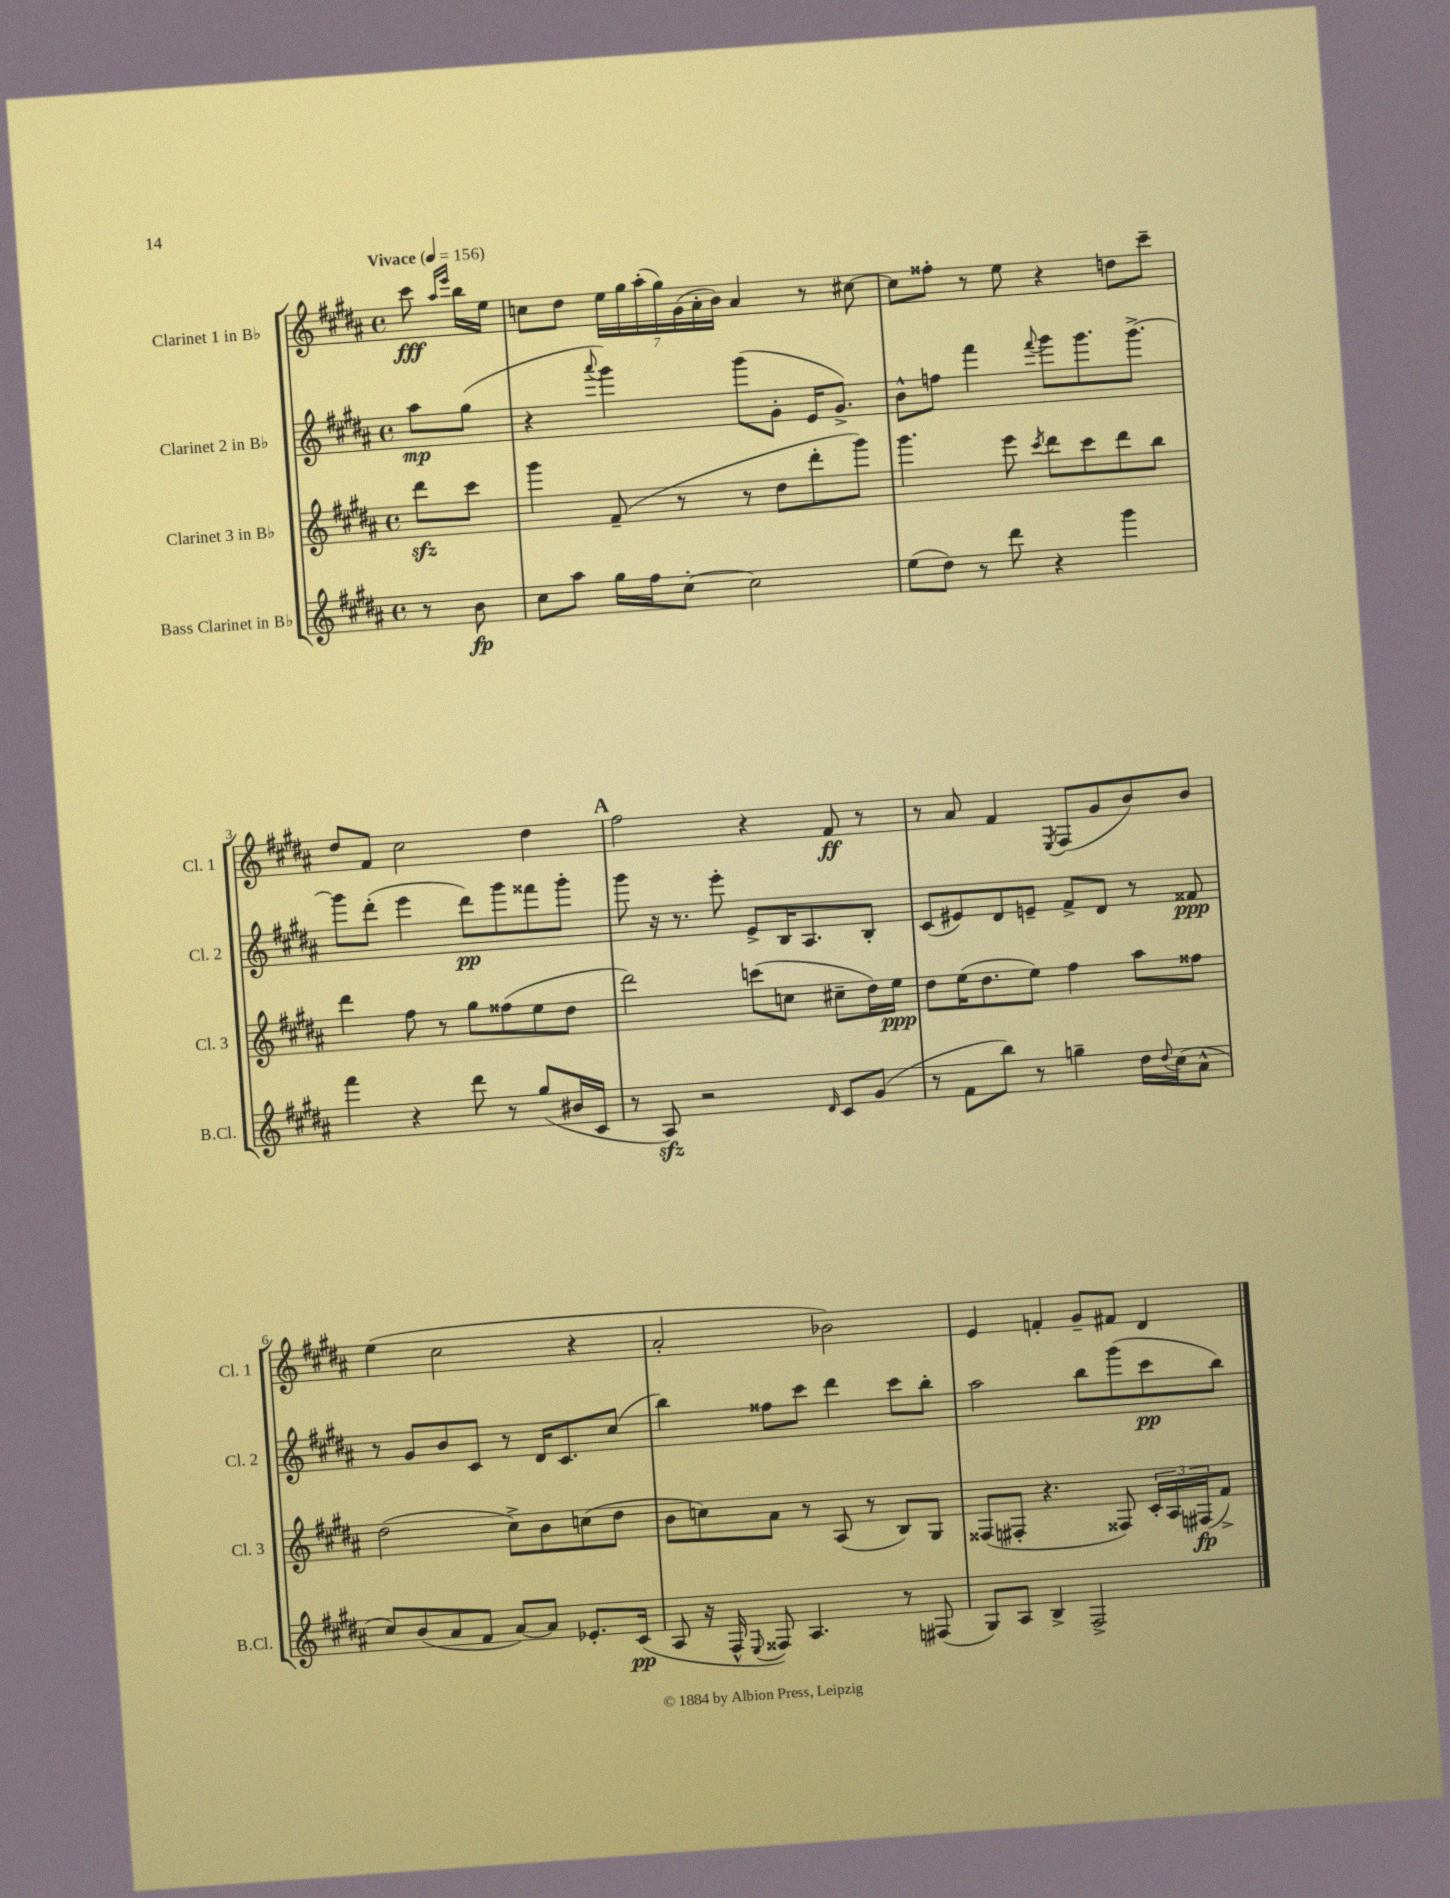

**kern	**kern	**kern	**kern
*staff4	*staff3	*staff2	*staff1
*clefG2	*clefG2	*clefG2	*clefG2
*k[f#c#g#d#a#]	*k[f#c#g#d#a#]	*k[f#c#g#d#a#]	*k[f#c#g#d#a#]
*M4/4	*M4/4	*M4/4	*M4/4
*met(c)	*met(c)	*met(c)	*met(c)
*MM156	*MM156	*MM156	*MM156
8r	8ddd#\L	8aa#\L	8ccc#\
.	.	.	16qqaa#/LL
.	.	.	16qqeee/JJ
8b\	8ccc#\J	(8gg#\J	16bb\LL
.	.	.	16ee\JJ
=	=	=	=
8cc#\L	4ggg#\	4r	8cc\L
8aa#\J	.	.	8dd#\J
.	.	8qqaaa#/	.
16gg#\LL	(8f#~/	4ggg#\)	28ee\LL
.	.	.	28gg#\
16ff#\J	.	.	.
.	.	.	(28aa#'\
.	.	.	28gg#\)
[8cc#'\J	8r	.	.
.	.	.	(28g#\
.	.	.	28a#'\
.	.	.	28b\JJ)
2cc#\]	8r	(8ggg#\L	4a#/
.	8dd#\L	8g#'\J	.
.	8ddd#'\	16e/LK	8r
.	.	8.g#^/J)	.
.	8ggg#\J)	.	[8cc#\
=	=	=	=
(8ee\L	4.ggg#\	8b^^\L	8cc#\]L
8dd#\J)	.	8ff\J	8ff##'\J
8r	.	4fff#\	8r
8ddd#\	8eee\	.	8ee\
.	8qccc#/	8qqfff#/	.
4r	8ddd#\L	8ggg#\L	4r
.	8ccc#\	8.ggg#\	.
4ggg#\	8ddd#\	.	8dd\L
.	.	[8.ggg#^\J	.
.	8bb\J	.	8ccc#~\J
=	=	=	=
4fff#\	4ddd#\	8ggg#\]L	8dd#/L
.	.	(8ddd#'\J	8f#/J
4r	8ff#\	4eee\	2cc#\
.	8r	.	.
8ddd#\	8gg#\L	8ddd#\L)	.
8r	(8ff##\	8ggg#\	.
(8gg#/L	8ee\	8fff##\	4dd#\
16b#/L	8dd#\J	8ggg#'\J	.
16c#/JJ	.	.	.
=	=	=	=
8r	2ddd#\)	8ggg#\	2ff#\
8A#/)	.	16r	.
.	.	8.r	.
2r	.	.	.
.	.	8eee'\	.
.	(8ccc\L	8e^/L	4r
.	8cc\J	16B/K	.
.	.	8.A#/	.
16qqd#/	.	.	.
8c#/L	8cc#~\L	.	8f#/
(8g#/J	16dd#\L)	8B'/J	8r
.	16ee\JJ	.	.
=	=	=	=
8r	8dd#\L	(8c#/L	8r
8f#\L	(16ee\K	8e#/)	8a#/
.	8.dd#\	.	.
8bb\J)	.	8d#/	4f#/
8r	8ee\J)	8e~/J	.
.	.	.	8qE/
4gg~\	4ff#\	8f#^/L	(8F#/L
.	.	8d#/J	8g#/
16dd#\LL	8aa#\L	8r	8b/)
8qqdd#/	.	.	.
(16cc#\J	.	.	.
8a#^^\J	8ff##\J	8f##/	8b/J
=	=	=	=
8cc#/L)	(2dd#\	8r	(4ee\
(8b/	.	8g#/L	.
8a#/	.	8b/	2cc#\
8f#/J	.	8c#/J	.
[8a#/L)	8cc#^\L)	8r	.
8a#/]J	8b\	16d#/LK	.
.	.	8.c#/	.
8.e-'/L	(8cc\	.	4r
.	8dd#\J	(8cc#/J	.
(16c#/Jk	.	.	.
=	=	=	=
8A#/	8b\L	4bb\)	2a#'/
16r	8cc\)	.	.
16F#^^/	.	.	.
8qqE/	.	.	.
8F##/)	8a#\J	8ff##\L	.
4.A#/	8r	8ccc#\J	.
.	(8A#/	4ddd#\	2b-\)
.	8r	.	.
8r	8B/L)	8ccc#\L	.
(8F#/	8G#/J	8bb'\J	.
=	=	=	=
8G#/L)	(8F##/L	2aa#\	4e/
8A#/J	8F#'/J	.	.
4B^/	4.r	.	4f'/
2F#^/	.	8bb\L	8g#~/L
.	8F##/)	(8ggg#\	8f#/J
.	24c#'/LL	8ccc#\	4d#/
.	24A#/	.	.
.	(24F#/J	.	.
.	8f#^/J)	8bb\J)	.
==	==	==	==
*-	*-	*-	*-
